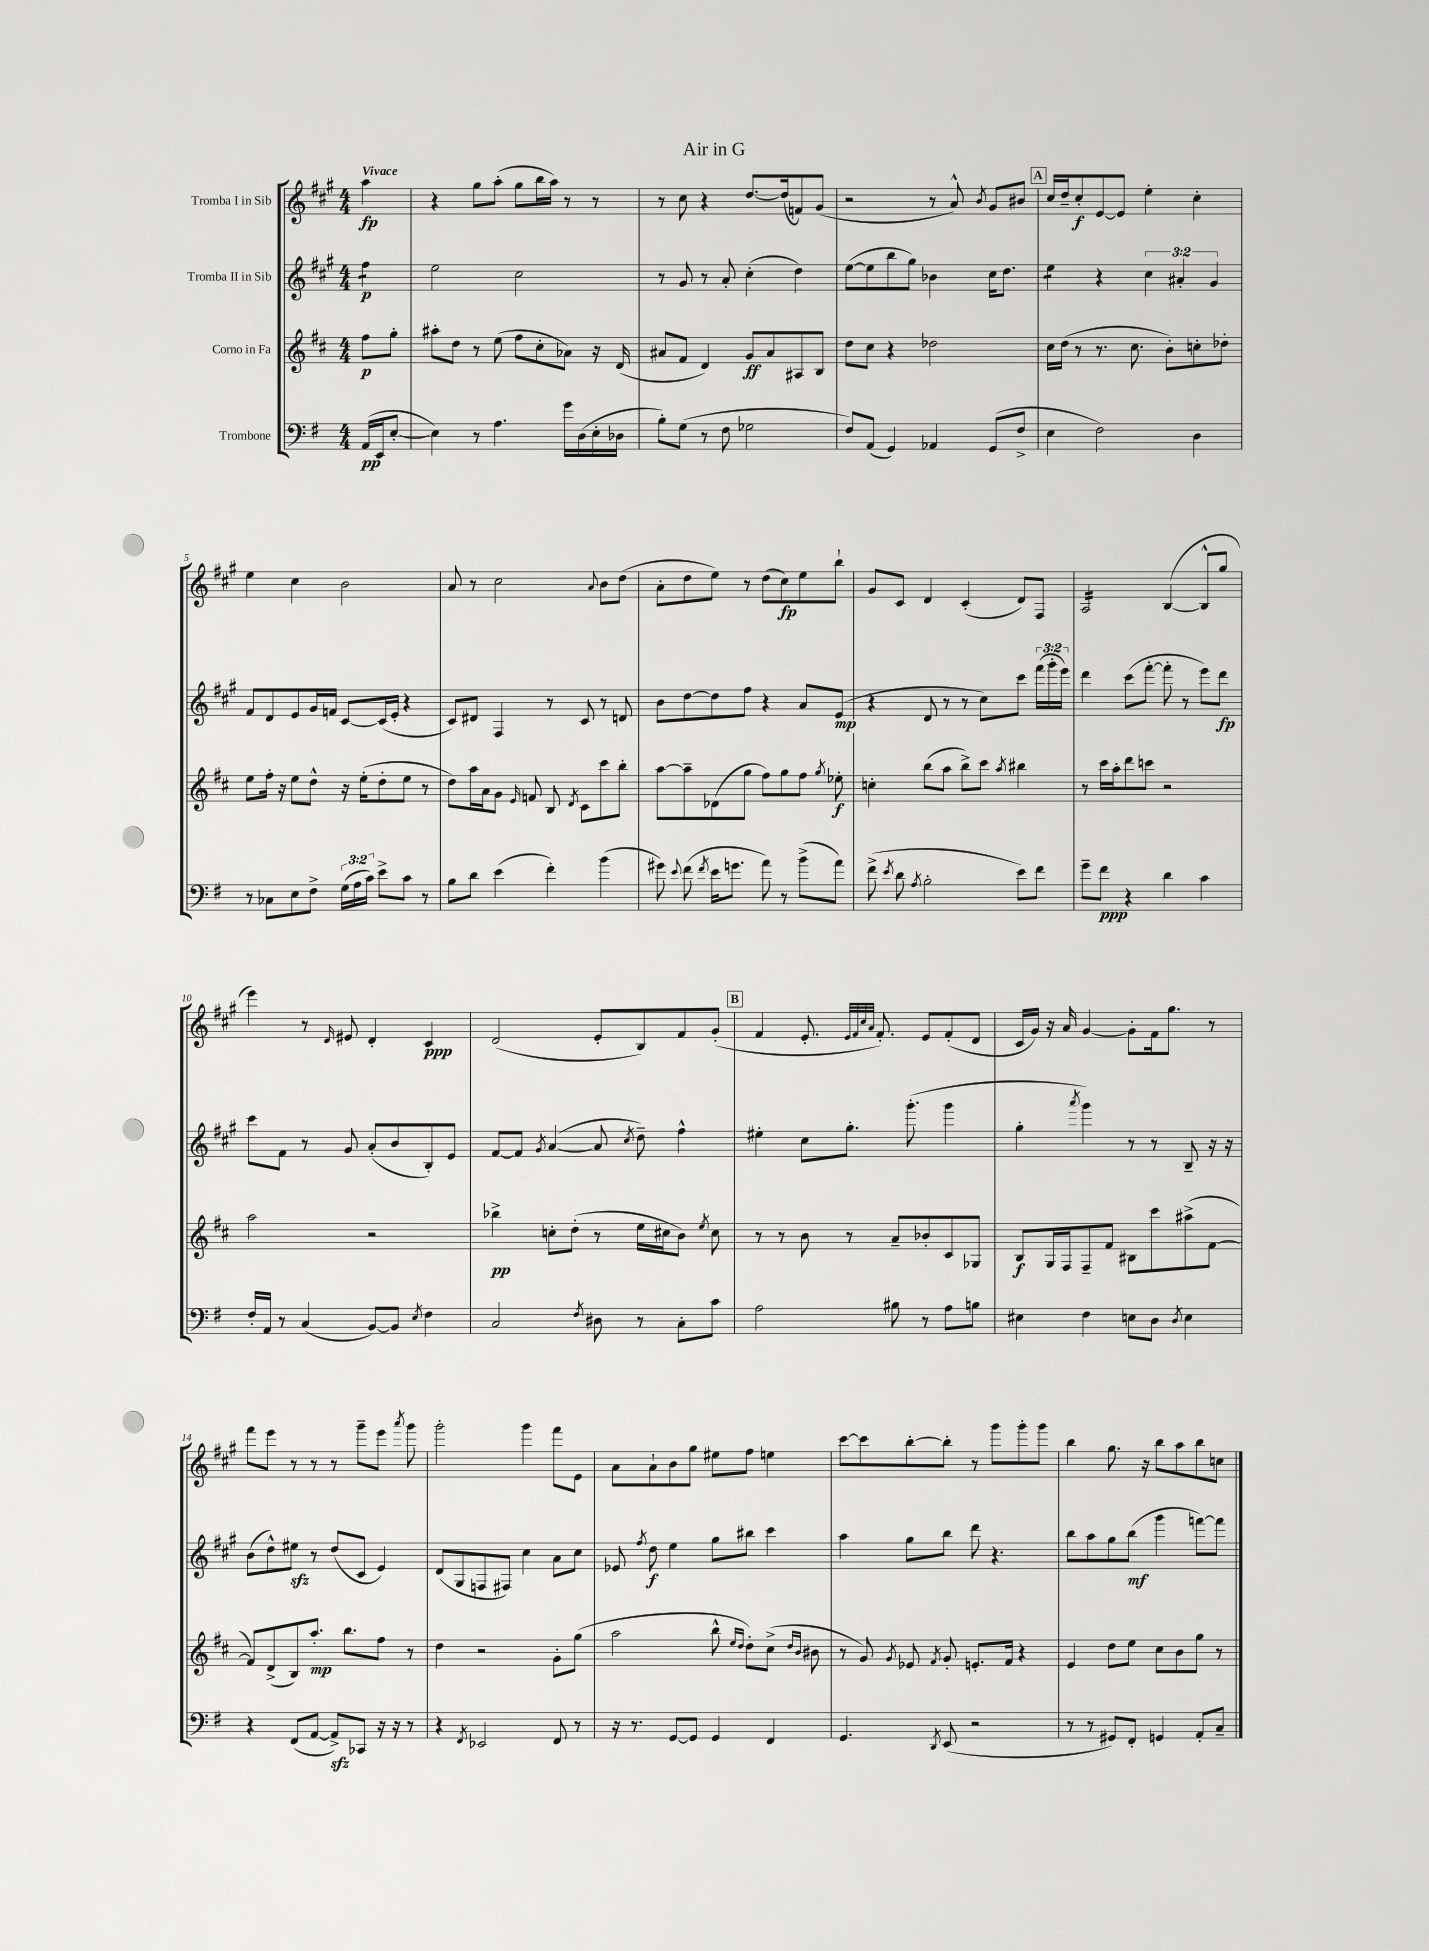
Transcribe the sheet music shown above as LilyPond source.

\header { title = "Air in G" }
<<
\new StaffGroup <<
\new Staff = "s0" \with { instrumentName = "Tromba I in Sib" } {
    \clef treble \key a \major \numericTimeSignature \time 4/4 \partial 4 \tempo "Vivace"
    \autoBeamOff a''4\fp |
    r4 gis''8[ a''8]-.( gis''8[ b''16 a''16]) r8 r8 |
    r8 cis''8 r4 d''8.[~ d''16( f'8) gis'8]( |
    r2 r8 a'8-^) \acciaccatura { b'8 } gis'8[ bis'8] |
    \mark \markup { \box "A" } cis''16[ d''16-- cis''8-.\f e'8~ e'8] e''4-. cis''4-. |
    e''4 cis''4 b'2 |
    a'8 r8 cis''2 \appoggiatura { a'8 } b'8[ d''8]( |
    a'8[-. d''8 e''8]) r8 d''8[( cis''8\fp) e''8 b''8]-! |
    gis'8[ cis'8] d'4 cis'4-.( d'8[) fis8] |
    a2:16 b4~( b8[-^ gis''8] |
    e'''4) r8 \grace { d'16 } eis'8 d'4-. cis'4\ppp |
    d'2( e'8[-. b8) fis'8 gis'8]-.( |
    \mark \markup { \box "B" } fis'4 e'8.-. \grace { e'32[ fis'32 cis''32 a'32] } fis'8.-.) e'8[ fis'8-.( d'8] |
    cis'16[ gis'16]) r16 a'16 gis'4~ gis'8[-. fis'16 gis''8.] r8 |
    fis'''8[ e'''8] r8 r8 r8 gis'''8[-- e'''8] \acciaccatura { a'''8 } gis'''8 |
    gis'''2-. gis'''4 fis'''8[ e'8] |
    a'8[ a'8-! b'8 gis''8] eis''8[ fis''8] e''4 |
    cis'''8[~ cis'''8 b''8~-. b''8]-. r8 gis'''8[ gis'''8-. gis'''8] |
    b''4 gis''8. r16 b''8[ a''8 b''8 c''8] \bar "|." |
}
\new Staff = "s1" \with { instrumentName = "Tromba II in Sib" } {
    \clef treble \key a \major \numericTimeSignature \time 4/4 \override Staff.TupletNumber.text = #tuplet-number::calc-fraction-text \partial 4
    \autoBeamOff fis''4:8\p |
    e''2 cis''2 |
    r8 gis'8 r8 a'8-. cis''4-.( d''4) |
    e''8[~( e''8 b''8 gis''8]) bes'4 cis''16[ d''8.] |
    \mark \markup { \box "A" } e''4:8 r4 \tuplet 3/2 { cis''4 ais'4-. gis'4 } |
    fis'8[ d'8 e'8 gis'16 f'16] cis'8[~ cis'16( e'16]-. r4 |
    cis'8[) dis'8] fis4 r8 cis'8 r8 d'8 |
    b'8[ d''8~ d''8 fis''8] r4 a'8[ e'8]\mp( |
    r4 d'8 r8 r8 cis''8[) cis'''8] \tuplet 3/2 { fis'''16[( gis'''16-. e'''16]) } |
    d'''4 cis'''8[( fis'''8]~-. fis'''8-. r8 e'''8[) d'''8]\fp |
    cis'''8[ fis'8] r8 gis'8 a'8[-.( b'8 b8-.) e'8] |
    fis'8[~ fis'8] \acciaccatura { gis'8 } a'4~( a'8 \acciaccatura { cis''8 } d''8--) fis''4-^ |
    \mark \markup { \box "B" } eis''4-. cis''8[ gis''8.]-. gis'''8.-.( gis'''4 |
    gis''4-. \acciaccatura { a'''8 } gis'''4) r8 r8 b8-- r16 r16 |
    b'8[( d''8-^) eis''8]\sfz r8 d''8[( cis'8] e'4) |
    d'8[( gis8 f8 fis8]) cis''4 a'8[ cis''8] |
    ees'8 \acciaccatura { fis''8 } d''8\f e''4 gis''8[ bis''8] cis'''4 |
    a''4 gis''8[ b''8] d'''8 r4. |
    b''8[ a''8 gis''8 b''8]\mf( gis'''4 f'''8[~) f'''8] \bar "|." |
}
\new Staff = "s2" \with { instrumentName = "Corno in Fa" } {
    \clef treble \key d \major \numericTimeSignature \time 4/4 \partial 4
    \autoBeamOff fis''8[\p g''8]-. |
    ais''8[-. d''8] r8 e''8( fis''8[ cis''8-. aes'8]) r16 d'16( |
    ais'8[ fis'8] d'4) g'8[\ff ais'8 ais8 b8] |
    d''8[ cis''8] r4 des''2 |
    \mark \markup { \box "A" } cis''16[ d''16]( r8 r8. cis''8. b'8[-.) c''8-. des''8]-. |
    e''8[ fis''16]-. r16 e''8[ d''8]-^ r16 e''16[-.( d''8-. e''8] r8 |
    d''8[) a''16 a'16 g'8] \grace { e'16 } f'8 b8 \acciaccatura { d'8 } cis'8[ cis'''8 b''8]-. |
    a''8[~ a''8-- des'8( g''8] fis''8[) g''8 fis''8] \acciaccatura { g''8 } ees''8-.\f |
    c''4-. b''8[( a''8] b''8[->) cis'''8] \acciaccatura { a''8 } bis''4 |
    r8 cis'''16[ a''16-. d'''8 c'''8] r2 |
    a''2 r2 |
    bes''4->\pp c''8[-. d''8]-.( r8 e''16[ cis''16 b'8]) \acciaccatura { e''8 } cis''8 |
    \mark \markup { \box "B" } r8 r8 b'8 r8 a'8[-- bes'8-. cis'8 ges8] |
    b8[\f g16 fis16 fis8-- fis'8] bis8[ cis'''8 ais''8->( fis'8]~ |
    fis'8[) d'8->( b8) a''8.]-.\mp b''8.[ fis''8] r8 |
    d''4 r2 g'8[-. g''8]( |
    a''2 b''8-^ \grace { e''16[ d''16] } d''8[-.) cis''8]->( \grace { d''16[ b'16] } bis'8 |
    r8 g'8) \acciaccatura { g'8 } ees'8 \acciaccatura { fis'8 } g'8-. e'8.[-. fis'16] r4 |
    e'4 d''8[ e''8] cis''8[ b'8 g''8] r8 \bar "|." |
}
\new Staff = "s3" \with { instrumentName = "Trombone" } {
    \clef bass \key g \major \numericTimeSignature \time 4/4 \override Staff.TupletNumber.text = #tuplet-number::calc-fraction-text \partial 4
    \autoBeamOff a,16[\pp( e,16 e8]~-. |
    e4) r8 a4. g'16[ d16( e16-. des16] |
    b8[-.) g8]( r8 fis8 ges2 |
    fis8[) a,8]( g,4) aes,4 g,8[( fis8]-> |
    \mark \markup { \box "A" } e4 fis2) d4 |
    r8 ces8[ e8 fis8]-> \tuplet 3/2 { g16[( a16 c'16]) } e'8[-> c'8] r8 |
    b8[ d'8] e'4( fis'4-.) b'4( |
    gis'8) \appoggiatura { e'8 } fis'8( \acciaccatura { fis'8 } e'16[ g'8.] a'8) r8 b'8[->( a'8]) |
    fis'8->( \acciaccatura { e'8 } d'8 \acciaccatura { a8 } b2-. e'8[) fis'8] |
    g'8[-- fis'8]\ppp r4 d'4 c'4 |
    fis16[-. a,16] r8 c4( b,8[~) b,8] \acciaccatura { e8 } fis4 |
    c2 \acciaccatura { fis8 } dis8 r8 c8[-. c'8] |
    \mark \markup { \box "B" } a2 bis8 r8 a8[ b8] |
    eis4 fis4 e8[ d8] \acciaccatura { d8 } e4 |
    r4 fis,8[( a,8]~ a,8[->\sfz) ces,8] r16 r16 r8 |
    r4 \acciaccatura { fis,8 } ees,2 fis,8 r8 |
    r16 r8. g,8[~ g,8] g,4 fis,4 |
    g,4. \acciaccatura { d,8 } e,8( r2 |
    r8 r8 gis,8[) fis,8]-. g,4 a,8[-. c8]-- \bar "|." |
}
>>
>>
